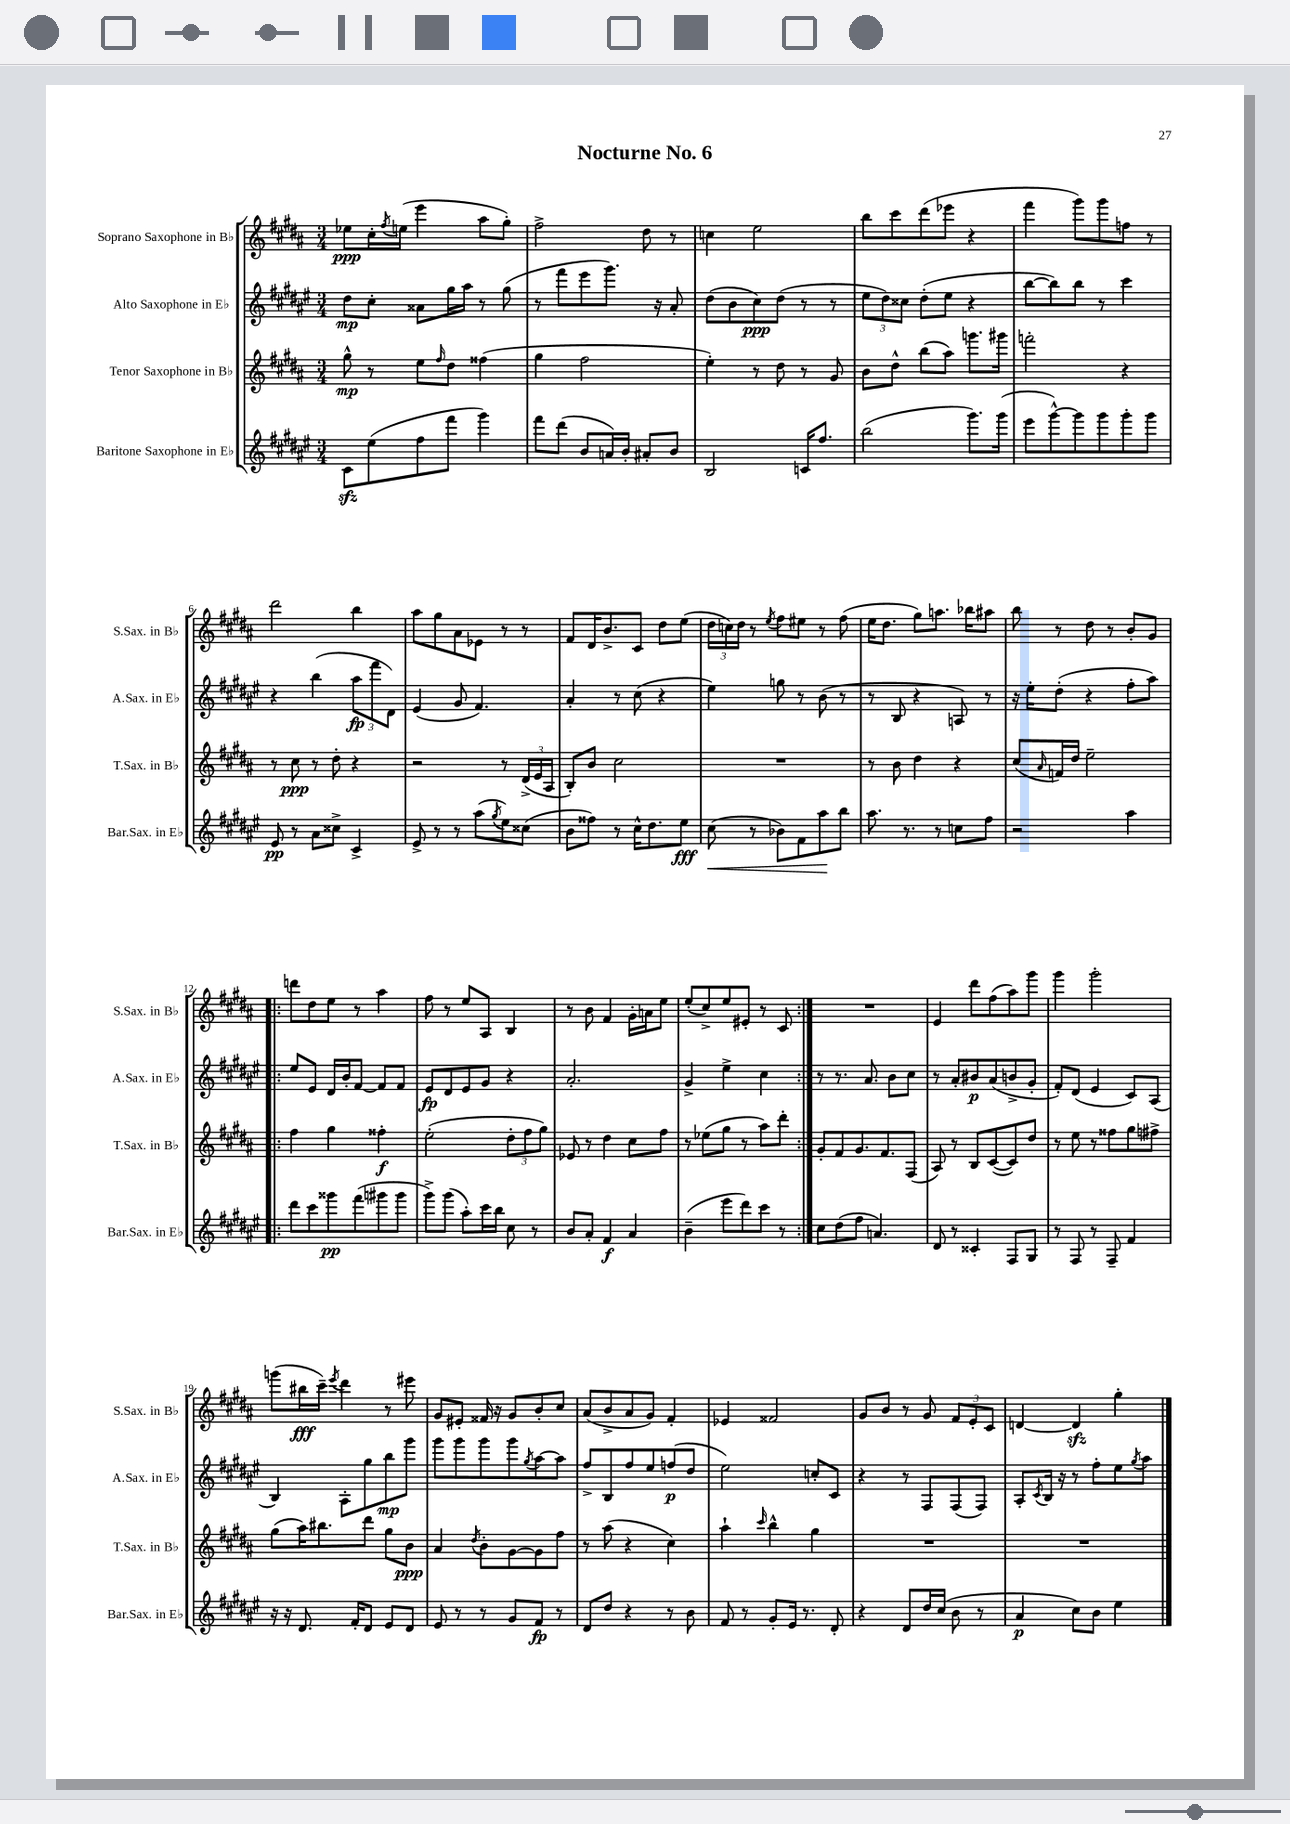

**kern	**kern	**kern	**kern
*staff4	*staff3	*staff2	*staff1
*clefG2	*clefG2	*clefG2	*clefG2
*k[f#c#g#d#a#e#]	*k[f#c#g#d#a#]	*k[f#c#g#d#a#e#]	*k[f#c#g#d#a#]
*M3/4	*M3/4	*M3/4	*M3/4
8c#	8gg#^^	8dd#	8ee-
(8ee#	8r	8cc#'	16cc#'
.	.	.	8qff#
.	.	.	(16ee
8ff#	8ee	8a##	4eee
.	16qqff#	.	.
8fff#	8dd#	16gg#	.
.	.	16aa#	.
4ggg#)	(4ff##	8r	8aa#
.	.	(8gg#	8gg#')
=	=	=	=
8fff#	4gg#	8r	2ff#^
(8ddd#	.	8fff#	.
8b	2ff#	8eee#	.
16a)	.	8.ggg#)	.
16b'	.	.	.
8a#'	.	.	8dd#
.	.	16r	.
8b	.	8a#'	8r
=	=	=	=
2B	4ee')	(8dd#	4cc
.	.	8b	.
.	8r	8cc#)	2ee
.	8dd#	(8dd#	.
16c	8r	8r	.
8.ff#	.	.	.
.	8g#	8r	.
=	=	=	=
(2bb	8b	12ee#	8bb
.	.	12dd#)	.
.	8dd#^^	.	8ccc#
.	.	12cc##	.
.	(8bb	(8dd#'	(8ddd#
.	8aa#)	8ee#	8eee-
8.ggg#)	8.ggg	4r	4r
(16ggg#	16ggg#	.	.
=	=	=	=
8eee#	2fff'	[8bb	4fff#
[8ggg#^^)	.	8bb])	.
8ggg#]	.	8bb	8ggg#)
8ggg#	.	8r	8ggg#
8ggg#'	4r	4ccc#	8ff
8ggg#	.	.	8r
=	=	=	=
8e#	8r	4r	2ddd#
8r	8cc#	.	.
8a#	8r	(4bb	.
8cc##^	8dd#'	.	.
4c#^	4r	12aa#	4bb
.	.	12fff#	.
.	.	12d#)	.
=	=	=	=
8e#^	2r	(4e#	8aa#
8r	.	.	8gg#
8r	.	8g#	8a#
(8aa#	.	4.f#)	8e-
8qgg#	.	.	.
8ee#)	8r	.	8r
(8cc##	(24d#^	.	8r
.	24e	.	.
.	24A#	.	.
=	=	=	=
8b	8B')	4a#'	8f#
8ff##)	8b	.	16d#
.	.	.	8.b^
8r	2cc#	8r	.
16cc#^^	.	(8cc#	8c#
8.dd#	.	.	.
.	.	4r	8dd#
8ee#	.	.	(8ee
=	=	=	=
(8cc#	2.r	4ee#)	24dd#
.	.	.	24cc)
.	.	.	24dd#
8r	.	.	8r
.	.	.	8qee
8b-)	.	8gg	8ff#
8f#	.	8r	8ee#
8aa#	.	(8b	8r
8bb	.	8r	(8ff#
=	=	=	=
8.aa#	8r	8r	16ee
.	.	.	8.dd#
.	8b	8B	.
8.r	.	.	.
.	4dd#	4r	8gg#)
8r	.	.	8.aa
8cc	4r	8A)	.
.	.	.	16bb-
8ff#	.	8r	8aa#
=	=	=	=
2r	(8cc#	16r	8bb
.	.	16ee#'	.
.	16qqa#	.	.
.	16f)	(8dd#'	8r
.	16dd#	.	.
.	2ee~	4r	8dd#
.	.	.	8r
4aa#	.	8ff#'	8b'
.	.	8aa#)	8g#
=!|:	=!|:	=!|:	=!|:
8ddd#	4ff#	8ee#	8ddd
8ccc#	.	8e#	8dd#
8ggg##	4gg#	16d#	8ee
.	.	16b'	.
(8fff#	.	[8f#	8r
8ggg#	4ff##'	8f#]	4aa#
8ggg#	.	8f#	.
=	=	=	=
8ggg#^)	(2ee'	8e#	8ff#
(8ggg#	.	8d#	8r
8aa#')	.	8e#	8ee
16ccc#	.	8g#	8A#
16bb	.	.	.
8cc#	12dd#'	4r	4B
.	12ff#	.	.
8r	.	.	.
.	12gg#)	.	.
=	=	=	=
8b	8e-	2.a#'	8r
8a#'	8r	.	8b
4f#	4dd#	.	4f#
4a#	8cc#	.	16g#'
.	.	.	16a
.	8ff#	.	8ee
=	=	=	=
(4b~	8r	4g#^	(8ee'
.	(8ee-	.	8cc#^)
8eee#	8gg#	4ee#^	8ee
8ddd#)	8r	.	8e#'
8ccc#	8aa#)	4cc#	8r
8r	8ddd#'	.	8c#
=:|!	=:|!	=:|!	=:|!
8cc#	8g#'	8r	2.r
(8dd#	8f#	8.r	.
8ff#	8.g#	.	.
.	.	8.a#	.
4.a)	.	.	.
.	8.f#	.	.
.	.	8b	.
.	(8F#	8cc#	.
=	=	=	=
8d#	8A#)	8r	4e
8r	8r	8a#'	.
4c##'	8B	8b#	8ddd#
.	([8c#	(8a#	(8ff#
8F#	8c#])	8b^	8aa#)
8G#	8dd#	8g#'	8ggg#
=	=	=	=
8r	8r	8f#')	4ggg#
8F#	8ee	(8d#	.
8r	8r	4e#	2ggg#'
8F#~	8ff##	.	.
4f#	8gg#	8c#)	.
.	8ff#^	(8A#	.
=	=	=	=
16r	(8gg#	4B)	(8ggg
16r	.	.	.
8.d#	16aa#)	.	16bb#
.	8.bb#	.	16ccc#~)
.	.	.	8qeee
.	.	8A#'	4ddd#
16f#'	.	.	.
8d#	8ddd#	8gg#	.
8e#	8gg#	8bb	8r
8d#	8b	8ggg#	8eee#
=	=	=	=
8e#	4a#	8ggg#	8g#
8r	.	8ggg#	8e#'
.	8qdd#	.	.
8r	8b'	8ggg#	16f##
.	.	.	16r
8g#	[8g#	8ggg#	8g#
.	.	8qgg#	.
8f#	8g#]	[8aa#	8b'
8r	8ff#	8aa#]	8cc#
=	=	=	=
8d#	8r	8ff#^	(8a#
8dd#	(8aa#	8B	8b^
4r	4r	8ff#	8a#
.	.	8ee#	8g#)
8r	4cc#)	(8ff	4f#'
8b	.	8dd#	.
=	=	=	=
8f#	4aa#`	2ee#)	4e-
8r	.	.	.
.	16qqccc#	.	.
8g#'	4bb^^	.	2f##
16e#	.	.	.
8.r	.	.	.
.	4gg#	8cc'	.
8d#'	.	8c#	.
=	=	=	=
4r	2.r	4r	8g#
.	.	.	8b
8d#	.	8r	8r
16dd#	.	8F#	8g#
(16cc#	.	.	.
8b	.	(8F#	12f#
.	.	.	12e'
8r	.	8F#)	.
.	.	.	12c#
=	=	=	=
4a#	2.r	8A#'	[4d
.	.	8qc#	.
.	.	16B	.
.	.	16r	.
8cc#)	.	8r	4d]
8b	.	8ff#'	.
4ee#	.	8ee#	4gg#'
.	.	8qgg#	.
.	.	8aa#	.
==	==	==	==
*-	*-	*-	*-
